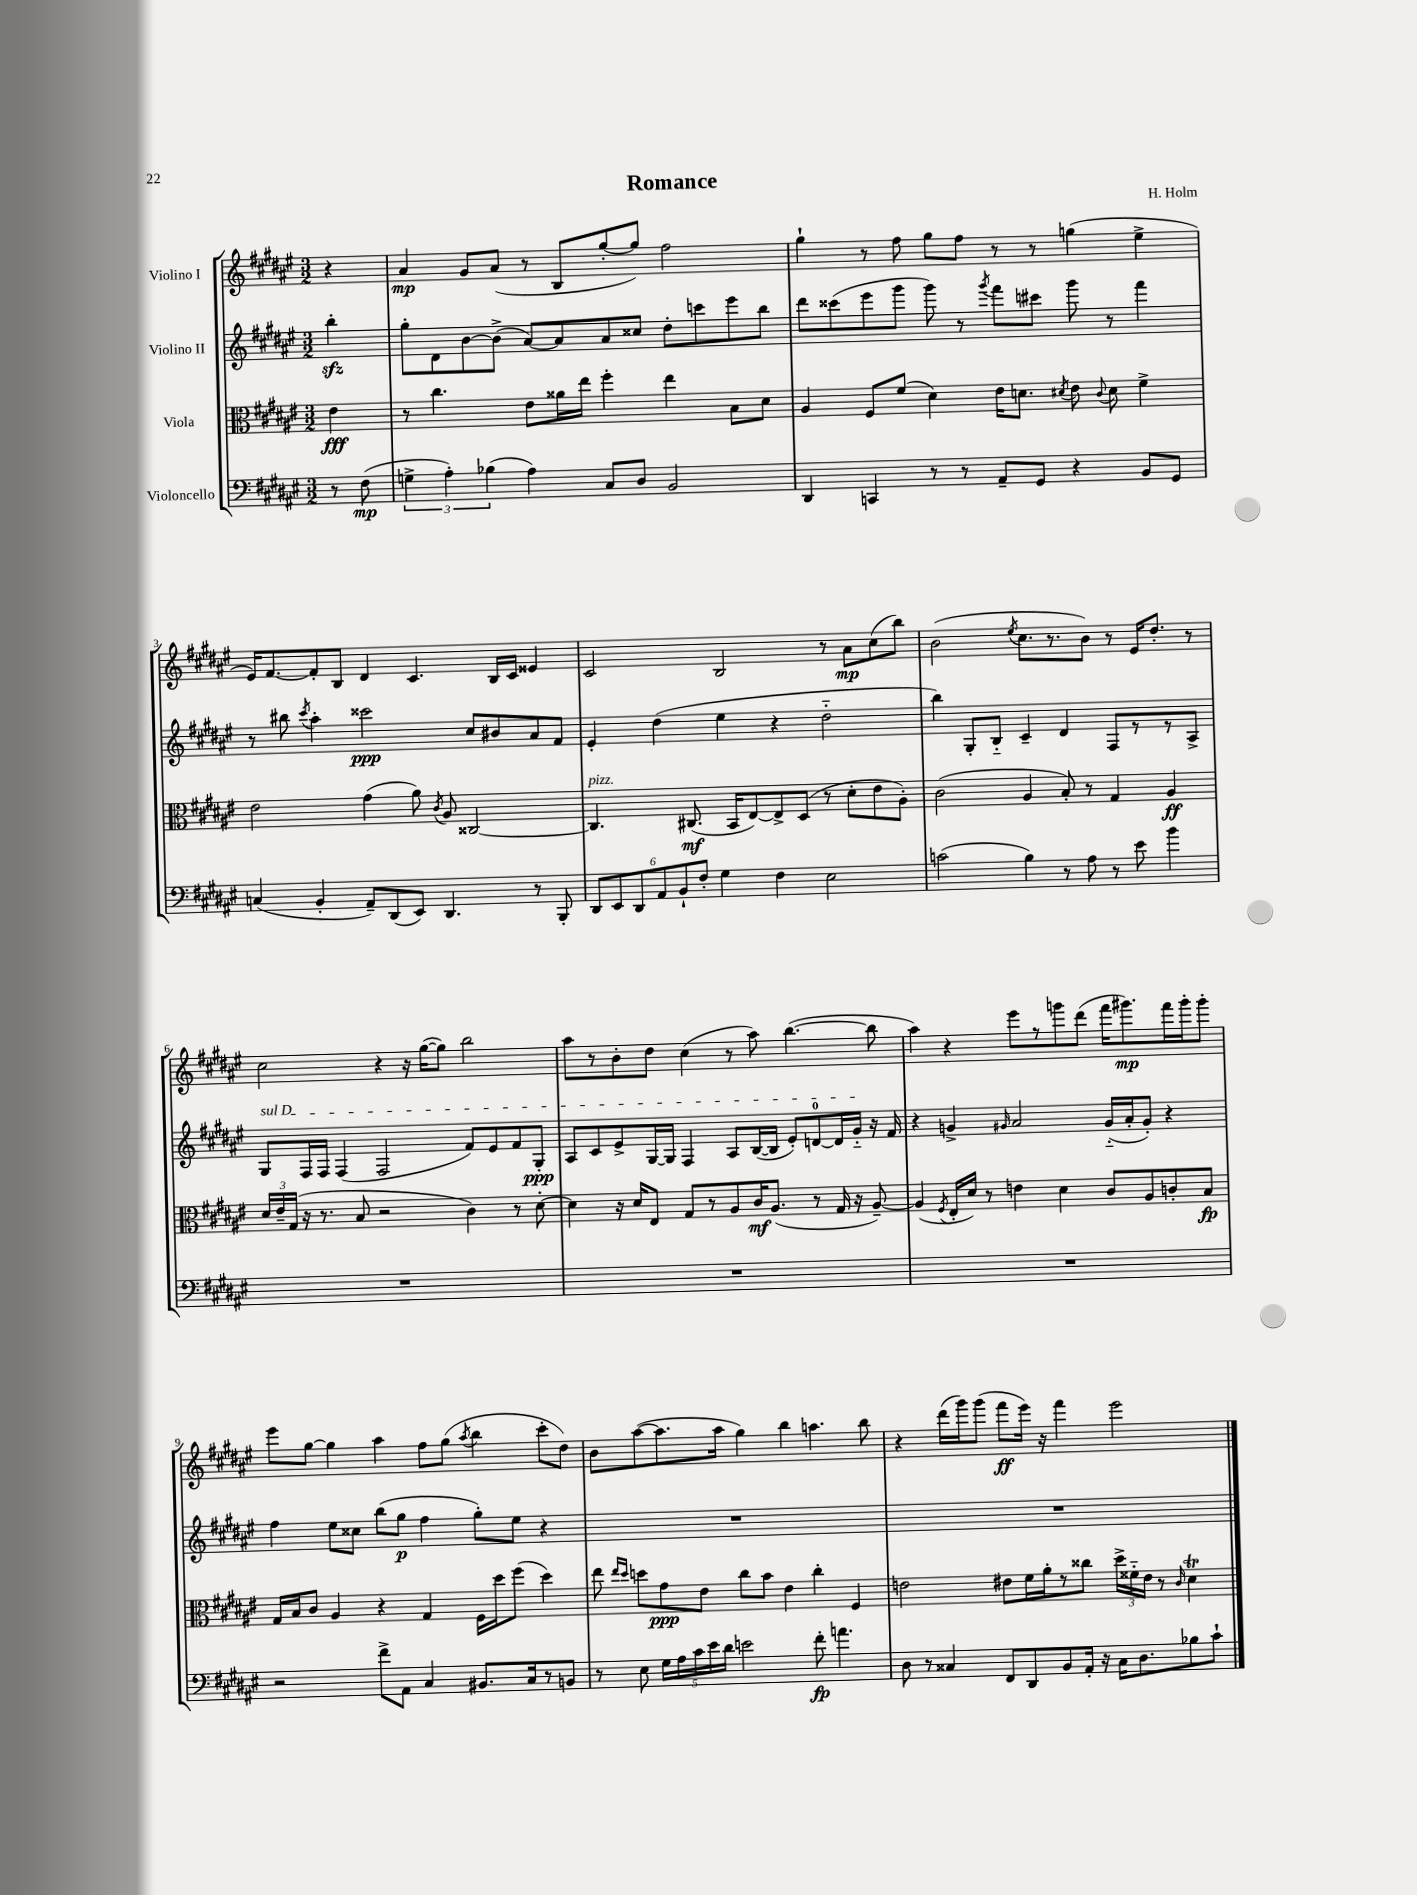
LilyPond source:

\header { title = "Romance" composer = "H. Holm" }
<<
\new StaffGroup <<
\new Staff = "s0" \with { instrumentName = "Violino I" } {
    \clef treble \key fis \major \numericTimeSignature \time 3/2 \partial 4
    \autoBeamOff r4 |
    ais'4\mp gis'8[ ais'8]( r8 b8[ gis''8~-. gis''8]) fis''2 |
    gis''4-! r8 fis''8 gis''8[ fis''8] r8 r8 g''4( eis''4-> |
    eis'16[) fis'8.~ fis'8-. b8] dis'4 cis'4. b16[ cis'16] eisis'4 |
    cis'2 b2 r8 ais'8[\mp cis''8( b''8]) |
    b'2( \acciaccatura { eis''8 } cis''8.[ r8. b'8]) r8 eis'16[ dis''8.]-. r8 |
    cis''2 r4 r16 gis''16[~( gis''8]) b''2 |
    ais''8[ r8 b'8-. dis''8] cis''4( r8 ais''8) b''4.~( b''8 |
    ais''4) r4 eis'''8[ r8 g'''8 dis'''8]( fis'''16[ gis'''8.\mp) fis'''16 gis'''16-. gis'''8]-. |
    eis'''8[ gis''8]~ gis''4 ais''4 fis''8[ gis''8]( \acciaccatura { ais''8 } b''4 cis'''8[-. dis''8]) |
    b'8[ ais''8~( ais''8. ais''16] gis''4) b''4 a''4. b''8 |
    r4 dis'''16[( gis'''16) gis'''8]( fis'''8[\ff eis'''16]) r16 fis'''4 eis'''2 \bar "|." |
}
\new Staff = "s1" \with { instrumentName = "Violino II" } {
    \clef treble \key fis \major \numericTimeSignature \time 3/2 \partial 4
    \autoBeamOff b''4-.\sfz |
    gis''8[-. dis'8 b'8~ b'8]->( ais'8[~) ais'8 ais'8 cisis''8] dis''8[-. c'''8 eis'''8 b''8] |
    dis'''8[ cisis'''8( eis'''8 gis'''8] gis'''8) r8 \acciaccatura { gis'''8 } fis'''8[ cis'''8] gis'''8 r8 fis'''4 |
    r8 bis''8 \acciaccatura { cis'''8 } ais''4-. cisis'''2\ppp cis''8[ bis'8 ais'8 fis'8] |
    eis'4-. dis''4( eis''4 r4 dis''2-_ |
    b''4) gis8[-. b8]-_ cis'4-- dis'4 fis8[ r8 r8 ais8]-> |
    \once \override TextSpanner.bound-details.left.text = \markup { \italic "sul D" } gis8[\startTextSpan fis16 fis16] fis4( fis2 fis'8[) eis'8 fis'8 gis8]-.\ppp |
    ais8[ cis'8 eis'8-> gis16~ gis16] fis4 ais8[ b16~( b16] eis'8[-.) d'8-0~ d'16 gis'16]-_\stopTextSpan r16 fis'16 |
    r4 g'4-> \grace { gis'16 } ais'2 gis'16[-_( ais'16-. gis'8]-.) r4 |
    fis''4 eis''8[ cisis''8] b''8[( gis''8]\p fis''4 gis''8[-.) eis''8] r4 |
    R1. |
    R1. \bar "|." |
}
\new Staff = "s2" \with { instrumentName = "Viola" } {
    \clef alto \key fis \major \numericTimeSignature \time 3/2 \partial 4
    \autoBeamOff eis'4\fff |
    r8 cis''4. eis'8[ aisis'16 eis''16] fis''4-. eis''4 b8[ dis'8] |
    ais4 fis8[ fis'8]( dis'4) eis'16[ d'8.] \acciaccatura { dis'8 } eis'8 \appoggiatura { cis'8 } dis'8 fis'4-> |
    eis'2 gis'4( ais'8) \acciaccatura { cis'8 } ais8 cisis2~ |
    cisis4.^\markup { \italic "pizz." } cis8.\mf( b,16[ eis8~) eis8-> dis8]( r8 dis'8[-. eis'8 ais8]-.) |
    cis'2( ais4 b8-.) r8 gis4 ais4\ff |
    \tuplet 3/2 { dis'16[ eis'16-- gis16]( } r16 r8. b8 r2 cis'4) r8 dis'8~-. |
    dis'4 r16 dis'16[ eis8] gis8[ r8 ais8 cis'16\mf ais8.]( r8 gis16 r16 ais8~--) |
    ais4( \acciaccatura { fis8 } eis16[-. dis'16]) r8 e'4 dis'4 cis'8[ ais8 c'8-. b8]\fp |
    gis16[ b16 cis'8] ais4 r4 gis4 fis16[ dis''16 fis''8]( dis''4) |
    eis''8 \grace { eis''16[ dis''16] } d''8[ gis'8\ppp eis'8] cis''8[ b'8] eis'4 cis''4-. fis4 |
    e'2 eis'8[ fis'16 ais'16-. r8 cisis''8] \tuplet 3/2 { dis''16[-> fisis'16-_ eis'16] } r8 \grace { cis'16 } dis'4\trill \bar "|." |
}
\new Staff = "s3" \with { instrumentName = "Violoncello" } {
    \clef bass \key fis \major \numericTimeSignature \time 3/2 \partial 4
    \autoBeamOff r8 fis8\mp( |
    \tuplet 3/2 { g4-> ais4-.) bes4( } ais4) cis8[ dis8] b,2 |
    dis,4 c,4 r8 r8 ais,8[-- gis,8] r4 b,8[ gis,8] |
    c4( b,4-. ais,8[--) dis,8( eis,8]) dis,4. r8 b,,8-. |
    \tuplet 6/4 { dis,8[ eis,8 dis,8 ais,8 b,8-! fis8]-. } gis4 fis4 eis2 |
    c'2( b4) r8 ais8 r8 eis'8 b'4 |
    R1. |
    R1. |
    R1. |
    r2 fis'8[-> ais,8] cis4 bis,8.[ cis16 r8 b,8] |
    r8 eis8 \tuplet 5/4 { gis16[ ais16 cis'16 eis'16 dis'16] } e'2 fis'8-.\fp a'4. |
    dis8 r8 cisis4 fis,8[ dis,8 b,8 ais,16]-. r16 cisis16[ dis8. bes8 cis'8]-! \bar "|." |
}
>>
>>
